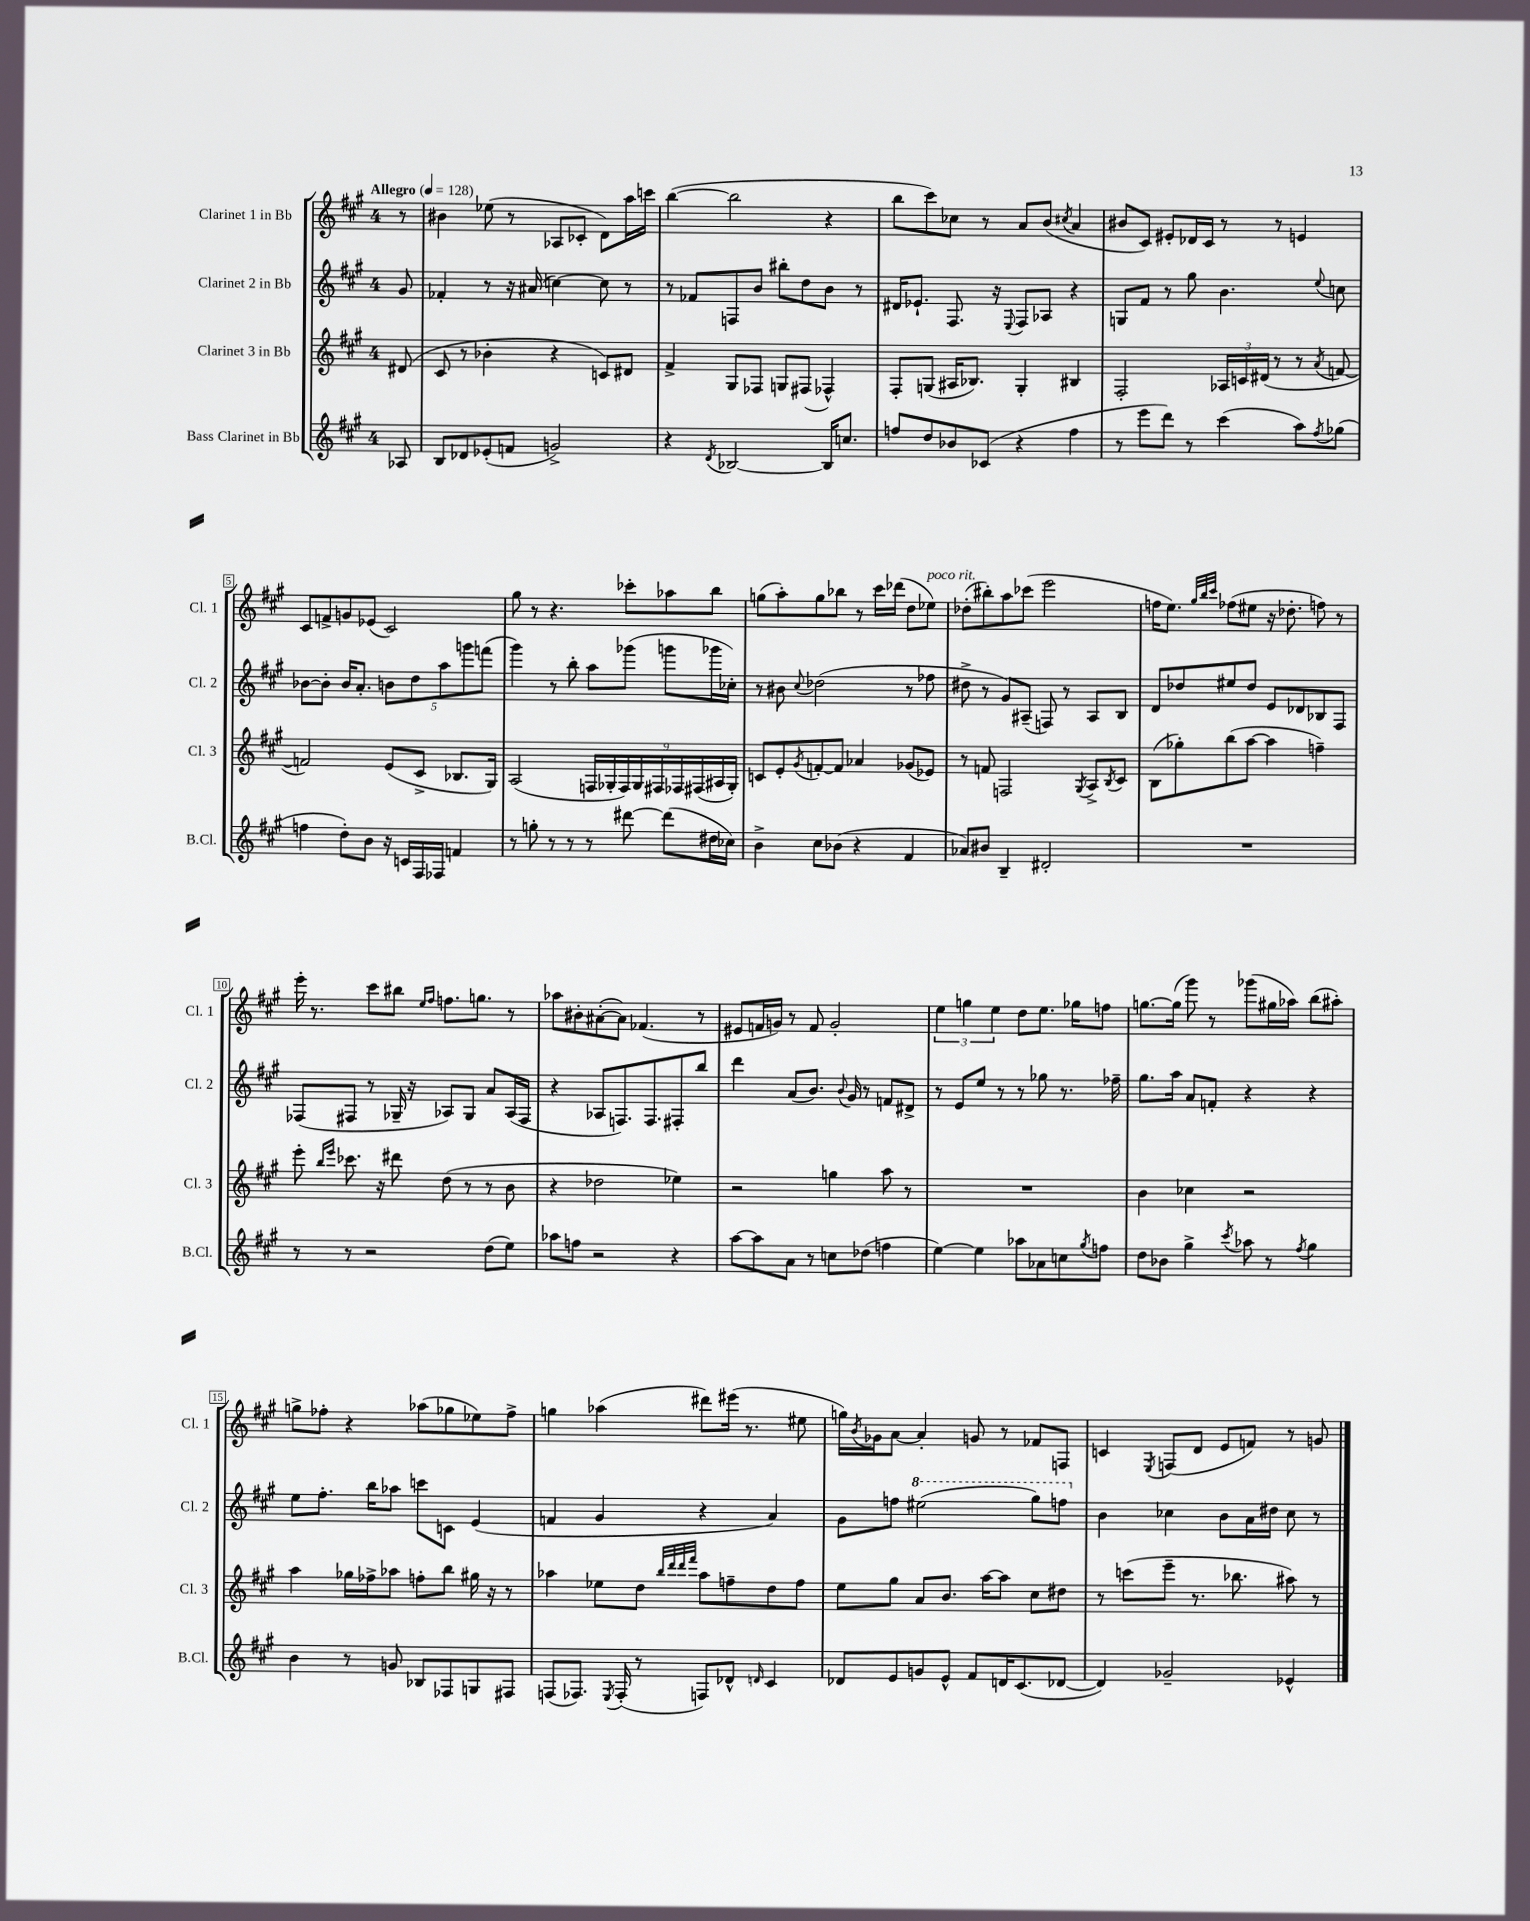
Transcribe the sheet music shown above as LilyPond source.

<<
\new StaffGroup <<
\new Staff = "s0" \with { instrumentName = "Clarinet 1 in Bb" shortInstrumentName = "Cl. 1" } {
    \clef treble \key a \major \once \override Staff.TimeSignature.style = #'single-digit \time 4/4 \partial 8 \tempo "Allegro" 4 = 128
    r8 |
    bis'4 ees''8( r8 aes8 ces'8-. d'8) a''16 c'''16 |
    b''4~( b''2 r4 |
    b''8 cis'''8) ces''8 r8 a'8 b'8( \acciaccatura { cis''8 } a'4 |
    bis'8 cis'8) eis'8-. des'16 cis'16 r8 r8 e'4 |
    cis'8 f'8-> g'8 ees'8( cis'2) |
    gis''8 r8 r4. ces'''8-. aes''8 b''8 |
    g''8( a''8-.) g''8 bes''8 r8 cis'''16 des'''16( d''8 ees''8^\markup { \italic "poco rit." }) |
    des''8-.( bis''8-.) a''8 ces'''8( e'''2 |
    f''16 e''8.) \grace { gis''32 b''32 cis'''32 } fes''8( eis''8 r16 des''8.-. f''8) r8 |
    e'''16-. r8. cis'''8 bis''8 \grace { e''16 fis''16 } f''8. g''8. r8 |
    aes''8 bis'8-. ais'8~-.( ais'8) fes'4.( r8 |
    eis'8 f'16 g'16) r8 f'8 g'2-. |
    \tuplet 3/2 { e''4 g''4 e''4 } d''8 e''8. ges''16 f''8 |
    g''8.~ g''16( gis'''8) r8 ges'''8( gis''16 aes''16) b''8( ais''8-.) |
    g''8-> fes''8-. r4 aes''8( ges''8 ees''8) fes''8-> |
    g''4 aes''4( dis'''8) eis'''16( r8. eis''8 |
    g''16) \acciaccatura { b'8 } ges'16 a'8~ a'4-. g'8 r8 fes'8 f8 |
    c'4 \acciaccatura { e8 } f8( d'8 e'8 f'8) r8 g'8 \bar "|." |
}
\new Staff = "s1" \with { instrumentName = "Clarinet 2 in Bb" shortInstrumentName = "Cl. 2" } {
    \clef treble \key a \major \once \override Staff.TimeSignature.style = #'single-digit \time 4/4 \partial 8
    gis'8 |
    fes'4-. r8 r16 ais'16( c''4~) c''8 r8 |
    r8 fes'8 f8 b'8 bis''8-. d''8 b'8 r8 |
    dis'16 ees'8.-! fis8. r16 \appoggiatura { e8 } fis8 aes8 r4 |
    g8 fis'8 r8 gis''8 b'4. \appoggiatura { e''8 } c''8 |
    bes'8~ bes'8-. bes'16 a'8.-. \tuplet 5/4 { b'8 d''8 a''8 g'''8 f'''8( } |
    gis'''4) r8 b''8-. a''8 ges'''8( g'''8 ges'''16 ces''16-.) |
    r8 bis'8 \appoggiatura { cis''8 } des''2( r8 fes''8 |
    dis''8-> r8 gis'8) ais8--( f8) r8 ais8 b8 |
    d'8 des''8 eis''8 des''8 e'8 des'8 bes8 fis8 |
    fes8( fis8 r8 ges16-- r16 aes8) ges8 a'8 aes16( fis16 |
    r4 aes8 f8.) f8. fis8-. b''8 |
    d'''4 a'8( b'8.) \appoggiatura { b'8 } gis'16 r8 f'8 dis'8-> |
    r8 e'8 e''8 r8 r8 ges''8 r8. fes''16-- |
    gis''8. a''16 a'8 f'8-. r4 r4 |
    e''8 fis''8.-. b''16 aes''8 c'''8 c'8 e'4( |
    f'4 gis'4 r4 a'4) |
    gis'8 f''8 \ottava #1 eis'''2( gis'''8) f'''8 \ottava #0 |
    b'4 ces''4 b'8 a'16 dis''16 ces''8 r8 \bar "|." |
}
\new Staff = "s2" \with { instrumentName = "Clarinet 3 in Bb" shortInstrumentName = "Cl. 3" } {
    \clef treble \key a \major \once \override Staff.TimeSignature.style = #'single-digit \time 4/4 \partial 8
    dis'8( |
    cis'8 r8 bes'4-. r4 c'8) dis'8 |
    fis'4-> gis8 fes8 g8 fis8( fes4-^) |
    fis8-. g8( ais16 bes8.) g4-. bis4 |
    fis2-. \tuplet 3/2 { aes16 c'16 dis'16( } r8 r8 \acciaccatura { a'8 } f'8~ |
    f'2) e'8( cis'8-> bes8. gis16) |
    a2( \tuplet 9/8 { f16 ges16-. f16) ges16 fis16 fes16 fis16( ais16 ges16-.) } |
    c'8 e'8-. \acciaccatura { gis'8 } f'8~-. f'8 aes'4 ges'8( ees'8) |
    r8 f'8 f2 \acciaccatura { gis8 } a8-> \acciaccatura { b8 } cis'8 |
    b8( ges''8-.) b''8( a''8~ a''4 f''4--) |
    e'''8-. \grace { b''16 e'''16 } ces'''8. r16 dis'''8 d''8( r8 r8 b'8 |
    r4 des''2 ees''4) |
    r2 g''4 a''8 r8 |
    R1 |
    b'4 ces''4 r2 |
    a''4 ges''16 fes''16-> aes''8 f''8-. b''8 gis''16 r16 r8 |
    aes''4 ees''8 d''8 \grace { b''32 d'''32 d'''32 fis'''32 } aes''8 f''8-- d''8 f''8 |
    e''8 gis''8 a'8 b'8. a''16~ a''8 cis''8 dis''8 |
    r8 c'''8( e'''8-- r8. bes''8. ais''8) r8 \bar "|." |
}
\new Staff = "s3" \with { instrumentName = "Bass Clarinet in Bb" shortInstrumentName = "B.Cl." } {
    \clef treble \key a \major \once \override Staff.TimeSignature.style = #'single-digit \time 4/4 \partial 8
    aes8 |
    b8 des'8 ees'8-.( f'8 g'2->) |
    r4 \acciaccatura { d'8 } bes2~ bes16 c''8. |
    f''8 d''8 bes'8 ces'8( r4 f''4 |
    r8 e'''8 d'''8) r8 cis'''4( a''8) \acciaccatura { fis''8 } ges''8( |
    f''4 d''8-.) b'8 r16 c'16 fis16 fes16 f'4 |
    r8 g''8-. r8 r8 r8 dis'''8~ dis'''8( dis''16 ces''16) |
    b'4-> cis''8 bes'8( r4 fis'4 |
    aes'8) bis'8 b4-- dis'2-. |
    R1 |
    r8 r8 r2 d''8( e''8) |
    aes''8 f''8 r2 r4 |
    a''8~ a''8 a'8 r8 c''8 des''8( f''4 |
    e''4~) e''4 aes''8 aes'8 c''8 \acciaccatura { gis''8 } f''8 |
    d''8 bes'8 gis''4-> \acciaccatura { cis'''8 } aes''8 r8 \acciaccatura { fis''8 } gis''4 |
    b'4 r8 g'8 bes8 fes8 g8 fis8 |
    f8( fes8.) \acciaccatura { e8 } fes16-.( r8 f8) des'8-^ \grace { d'16 } cis'4 |
    des'8 e'8 g'8 e'8-^ fis'8 d'16 cis'8.( des'8~ |
    des'4) ges'2-- ees'4-^ \bar "|." |
}
>>
>>
\layout { \context { \Score \override BarNumber.stencil = #(make-stencil-boxer 0.1 0.3 ly:text-interface::print) } }
